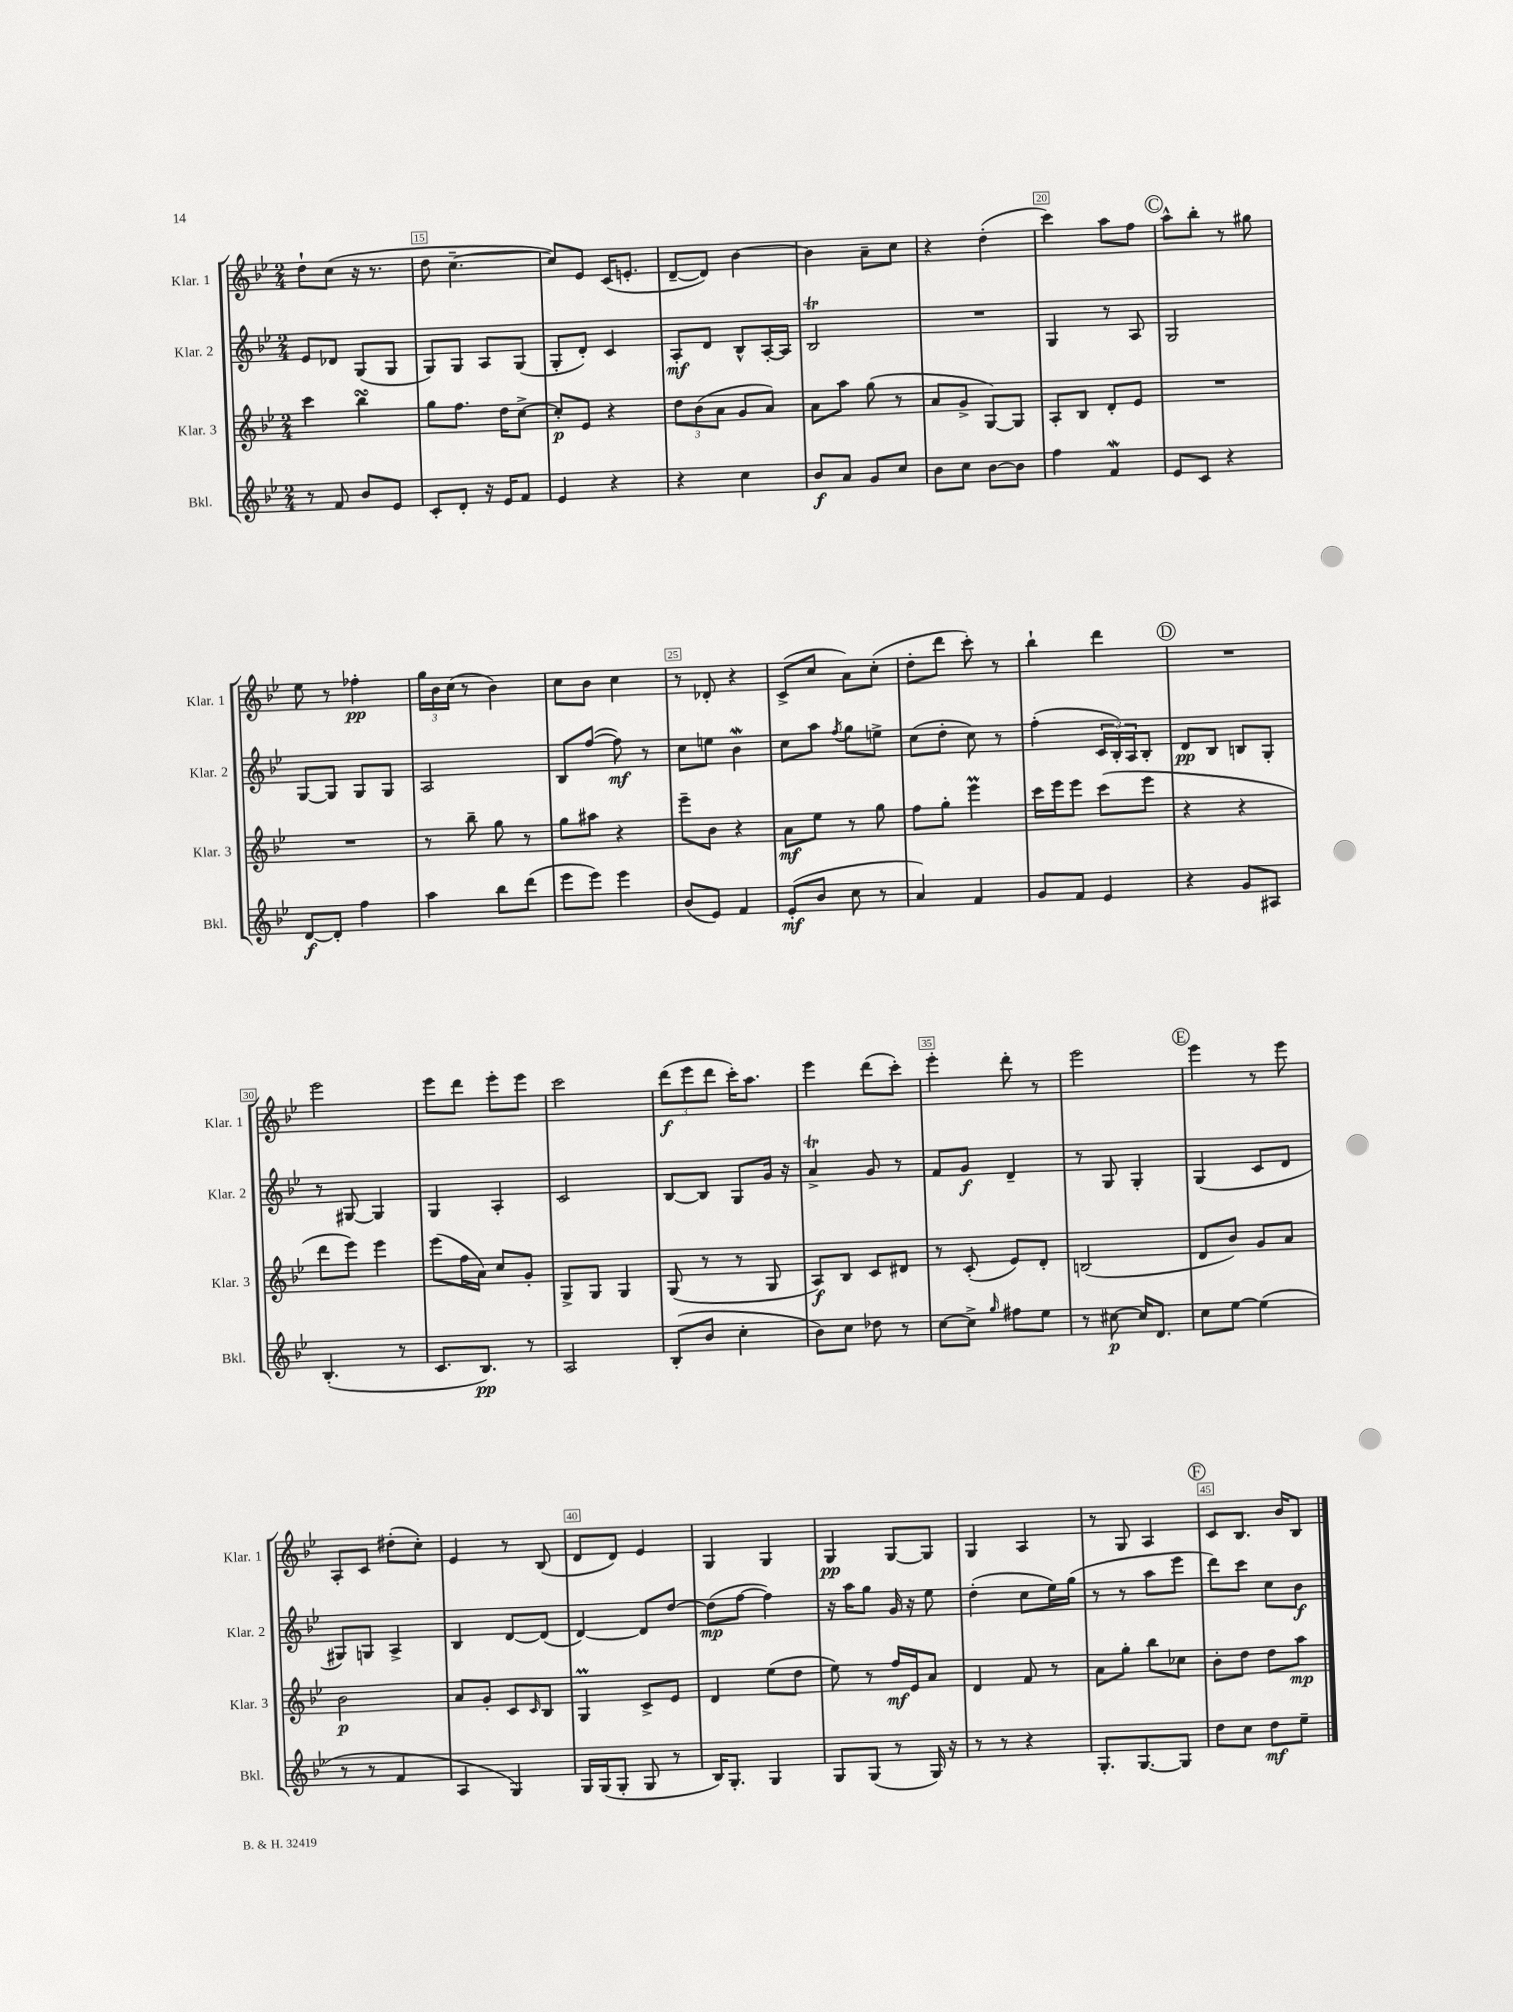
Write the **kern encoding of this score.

**kern	**dynam	**kern	**dynam	**kern	**dynam	**kern	**dynam
*part4	*part4	*part3	*part3	*part2	*part2	*part1	*part1
*staff4	*staff4	*staff3	*staff3	*staff2	*staff2	*staff1	*staff1
*I"Bkl.	*	*I"Klar. 3	*	*I"Klar. 2	*	*I"Klar. 1	*
*I'Bkl.	*	*I'Klar. 3	*	*I'Klar. 2	*	*I'Klar. 1	*
*clefG2	*	*clefG2	*	*clefG2	*	*clefG2	*
*k[b-e-]	*	*k[b-e-]	*	*k[b-e-]	*	*k[b-e-]	*
*M2/4	*	*M2/4	*	*M2/4	*	*M2/4	*
=14	=14	=14	=14	=14	=14	=14	=14
8r	.	4ccc\	.	8e-/L	.	8dd`\L	.
8f/	.	.	.	8d-X/J	.	(8cc\J	.
8b-/L	.	4bb-sSSs\	.	(8G/L	.	16r	.
.	.	.	.	.	.	8.r	.
8e-/J	.	.	.	8G/J	.	.	.
=15	=15	=15	=15	=15	=15	=15	=15
8c'/L	.	8gg\L	.	8G/L)	.	8dd\	.
8d'/J	.	8.ff\J	.	8G/J	.	[4.cc~\	.
16r	.	.	.	8A/L	.	.	.
16e-/KL	.	16dd\KL	.	.	.	.	.
8f/J	.	[8cc^\J	.	(8G/J	.	.	.
=16	=16	=16	=16	=16	=16	=16	=16
4e-/	.	8cc'/L]	p	8G'/L	.	8cc/L])	.
.	.	8e-/J	.	8d'/J)	.	8e-/J	.
4r	.	4r	.	4c/	.	(16c/KL	.
.	.	.	.	.	.	8.en'/J	.
=17	=17	=17	=17	=17	=17	=17	=17
4r	.	12dd\L	.	8A'/L	mf	[8d~/L	.
.	.	(12b-\	.	.	.	.	.
.	.	.	.	8d/J	.	8d/J])	.
.	.	12a\J	.	.	.	.	.
4cc\	.	8g/L	.	8B-^^/L	.	[4b-\	.
.	.	8a/J)	.	[16A'/L	.	.	.
.	.	.	.	16A/JJ]	.	.	.
=18	=18	=18	=18	=18	=18	=18	=18
8b-/L	f	8a\L	.	2B-T/	.	4b-\]	.
8a/J	.	8aa\J	.	.	.	.	.
8g/L	.	(8gg\	.	.	.	8a~\L	.
8cc/J	.	8r	.	.	.	8cc\J	.
=19	=19	=19	=19	=19	=19	=19	=19
8b-\L	.	8a/L	.	2r	.	4r	.
8cc\J	.	8g^/J	.	.	.	.	.
[8b-\L	.	[8G/L)	.	.	.	(4dd'\	.
8b-\J]	.	8G/J]	.	.	.	.	.
=20	=20	=20	=20	=20	=20	=20	=20
4ff\	.	8A'/L	.	4G/	.	4ccc\)	.
.	.	8B-/J	.	.	.	.	.
4fW/	.	8d'/L	.	8r	.	8aa\L	.
.	.	8e-/J	.	8A/	.	8ff\J	.
!!LO:REH:place=s1:t=C
=21	=21	=21	=21	=21	=21	=21	=21
8e-/L	.	2r	.	2G/	.	8aa^^\L	.
8c/J	.	.	.	.	.	8bb-'\J	.
4r	.	.	.	.	.	8r	.
.	.	.	.	.	.	8gg#X\	.
!!LO:LB:g=z
=22	=22	=22	=22	=22	=22	=22	=22
[8d/L	f	2r	.	[8G/L	.	8ee-\	.
8d'/J]	.	.	.	8G/J]	.	8r	.
4ff\	.	.	.	8G/L	.	4ff-X'\	pp
.	.	.	.	8G/J	.	.	.
=23	=23	=23	=23	=23	=23	=23	=23
4aa\	.	8r	.	2A/	.	24gg\LL	.
.	.	.	.	.	.	24b-\	.
.	.	.	.	.	.	(24cc\JJ	.
.	.	8bb-~\	.	.	.	8r	.
8bb-\L	.	8gg\	.	.	.	4b-\)	.
(8ddd\J	.	8r	.	.	.	.	.
=24	=24	=24	=24	=24	=24	=24	=24
8eee-\L	.	8gg\L	.	8B-/L	.	8cc\L	.
8eee-\J)	.	8aa#X\J	.	([8ff/J	.	8b-\J	.
4eee-\	.	4r	.	8ff\])	mf	4cc\	.
.	.	.	.	8r	.	.	.
=25	=25	=25	=25	=25	=25	=25	=25
(8b-/L	.	8eee-~\L	.	8cc\L	.	8r	.
8e-/J)	.	8b-\J	.	8een\J	.	8d-X'/	.
4f/	.	4r	.	4b-w\	.	4r	.
=26	=26	=26	=26	=26	=26	=26	=26
(8e-'/L	mf	8a\L	mf	8cc\L	.	(8c^/L	.
8b-/J	.	8ee-\J	.	8aa\J	.	8cc/J	.
.	.	.	.	8qff/	.	.	.
8cc\	.	8r	.	8gg\L	.	8a\L)	.
8r	.	8gg\	.	8een^\J	.	(8cc'\J	.
=27	=27	=27	=27	=27	=27	=27	=27
4a/)	.	8ff\L	.	(8cc\L	.	8dd'\L	.
.	.	8gg'\J	.	8dd'\J	.	8ddd\J	.
4f/	.	4eee-M\	.	8cc\)	.	8ccc'\)	.
.	.	.	.	8r	.	8r	.
=28	=28	=28	=28	=28	=28	=28	=28
8g/L	.	16ccc\LL	.	(4ff'\	.	4bb-`\	.
.	.	16eee-\J	.	.	.	.	.
8f/J	.	8eee-\J	.	.	.	.	.
4e-/	.	(8ccc\L	.	24c/LL	.	4ddd\	.
.	.	.	.	24B-'/)	.	.	.
.	.	.	.	24A/J	.	.	.
.	.	8eee-\J	.	8B-'/J	.	.	.
!!LO:REH:place=s1:t=D
=29	=29	=29	=29	=29	=29	=29	=29
4r	.	4r	.	8d/L	pp	2r	.
.	.	.	.	8B-/J	.	.	.
8g/L	.	4r	.	8Bn/L	.	.	.
8A#X/J	.	.	.	8G'/J	.	.	.
!!LO:LB:g=z
=30	=30	=30	=30	=30	=30	=30	=30
(4.B-'/	.	8ddd\L	.	8r	.	2eee-\	.
.	.	8eee-\J)	.	[8G#X/	.	.	.
.	.	4eee-\	.	4G#/]	.	.	.
8r	.	.	.	.	.	.	.
=31	=31	=31	=31	=31	=31	=31	=31
8.c/L	.	(8eee-\L	.	4G/	.	8eee-\L	.
.	.	16ff\L	.	.	.	8ddd\J	.
8.B-/J)	pp	16a\JJ)	.	.	.	.	.
.	.	8cc/L	.	4A'/	.	8eee-'\L	.
8r	.	8g'/J	.	.	.	8eee-\J	.
=32	=32	=32	=32	=32	=32	=32	=32
2A/	.	8G^/L	.	2c/	.	2ccc\	.
.	.	8G/J	.	.	.	.	.
.	.	4G/	.	.	.	.	.
=33	=33	=33	=33	=33	=33	=33	=33
(8B-'/L	.	(8G/	.	[8B-/L	.	(12ddd\L	f
.	.	.	.	.	.	12eee-\	.
8b-/J	.	8r	.	8B-/J]	.	.	.
.	.	.	.	.	.	12ddd\J	.
4cc'\	.	8r	.	8G/L	.	16ccc'\KL)	.
.	.	.	.	.	.	8.aa\J	.
.	.	8G/	.	16g/Jk	.	.	.
.	.	.	.	16r	.	.	.
=34	=34	=34	=34	=34	=34	=34	=34
8b-\L)	.	8A/L)	f	4at^/	.	4eee-\	.
8cc\J	.	8B-/J	.	.	.	.	.
8dd-X\	.	8c/L	.	8g/	.	(8ddd\L	.
8r	.	8d#X/J	.	8r	.	8ccc'\J)	.
=35	=35	=35	=35	=35	=35	=35	=35
[8cc\L	.	8r	.	8f/L	.	4eee-'\	.
8cc^\J]	.	(8c'/	.	8g/J	f	.	.
16qqgg/	.	.	.	.	.	.	.
8ff#X\L	.	8e-/L)	.	4d~/	.	8ddd'\	.
8ee-\J	.	8d'/J	.	.	.	8r	.
=36	=36	=36	=36	=36	=36	=36	=36
8r	.	(2Bn/	.	8r	.	2eee-\	.
[8cc#X\	p	.	.	8G/	.	.	.
16cc#/KL]	.	.	.	4G'/	.	.	.
8.d/J	.	.	.	.	.	.	.
!!LO:REH:place=s1:t=E
=37	=37	=37	=37	=37	=37	=37	=37
8cc\L	.	8d/L	.	(4G/	.	4eee-\	.
[8ee-\J	.	8b-/J)	.	.	.	.	.
(4ee-\]	.	8g/L	.	8c/L	.	8r	.
.	.	8a/J	.	8d/J	.	8eee-\	.
!!LO:LB:g=z
=38	=38	=38	=38	=38	=38	=38	=38
8r	.	2b-\	p	8G#X/L)	.	8A'/L	.
8r	.	.	.	8Gn/J	.	8c/J	.
4f/	.	.	.	4A^/	.	(8dd#X'\L	.
.	.	.	.	.	.	8cc'\J)	.
=39	=39	=39	=39	=39	=39	=39	=39
4A/	.	8a/L	.	4B-/	.	4e-/	.
.	.	8g'/J	.	.	.	.	.
4G/)	.	8c/L	.	[8d/L	.	8r	.
.	.	16qqc/	.	.	.	.	.
.	.	8B-/J	.	(8d/J]	.	(8B-/	.
=40	=40	=40	=40	=40	=40	=40	=40
16G/LL	.	4GM/	.	[4d/)	.	8d/L	.
(16G/J	.	.	.	.	.	.	.
8G'/J	.	.	.	.	.	8d/J)	.
8G/	.	8c^/L	.	8d/L]	.	4e-/	.
8r	.	8e-/J	.	[8dd/J	.	.	.
=41	=41	=41	=41	=41	=41	=41	=41
16B-/KL)	.	4d/	.	(8dd\L]	mp	4G/	.
8.G'/J	.	.	.	.	.	.	.
.	.	.	.	[8ff\J	.	.	.
4G/	.	(8ee-\L	.	4ff\])	.	4G/	.
.	.	8dd\J	.	.	.	.	.
=42	=42	=42	=42	=42	=42	=42	=42
8G/L	.	8ee-\)	.	16r	.	4G/	pp
.	.	.	.	16aa\KL	.	.	.
(8G/J	.	8r	.	8gg\J	.	.	.
8r	.	16ff/LL	mf	16g/	.	[8G/L	.
.	.	16e-/J	.	16r	.	.	.
16G/)	.	8a/J	.	8ee-\	.	8G/J]	.
16r	.	.	.	.	.	.	.
=43	=43	=43	=43	=43	=43	=43	=43
8r	.	4d/	.	(4dd'\	.	4G/	.
8r	.	.	.	.	.	.	.
4r	.	8f/	.	8cc\L	.	4A/	.
.	.	8r	.	16ee-\L)	.	.	.
.	.	.	.	(16gg\JJ	.	.	.
=44	=44	=44	=44	=44	=44	=44	=44
8.G'/L	.	8a\L	.	8r	.	8r	.
.	.	8gg'\J	.	8r	.	8G/	.
[8.G/	.	.	.	.	.	.	.
.	.	8bb-\L	.	8aa\L	.	4A/	.
8G/J]	.	8cc-X\J	.	8eee-\J	.	.	.
!!LO:REH:place=s1:t=F
=45	=45	=45	=45	=45	=45	=45	=45
8dd\L	.	8b-'\L	.	8ddd\L)	.	8c/L	.
8cc\J	.	8dd\J	.	8ccc\J	.	8.B-/J	.
8dd\L	mf	8dd\L	.	8cc\L	.	.	.
.	.	.	.	.	.	16b-/KL	.
8ee-~\J	.	8aa\J	mp	8b-\J	f	8B-/J	.
==	==	==	==	==	==	==	==
*-	*-	*-	*-	*-	*-	*-	*-
